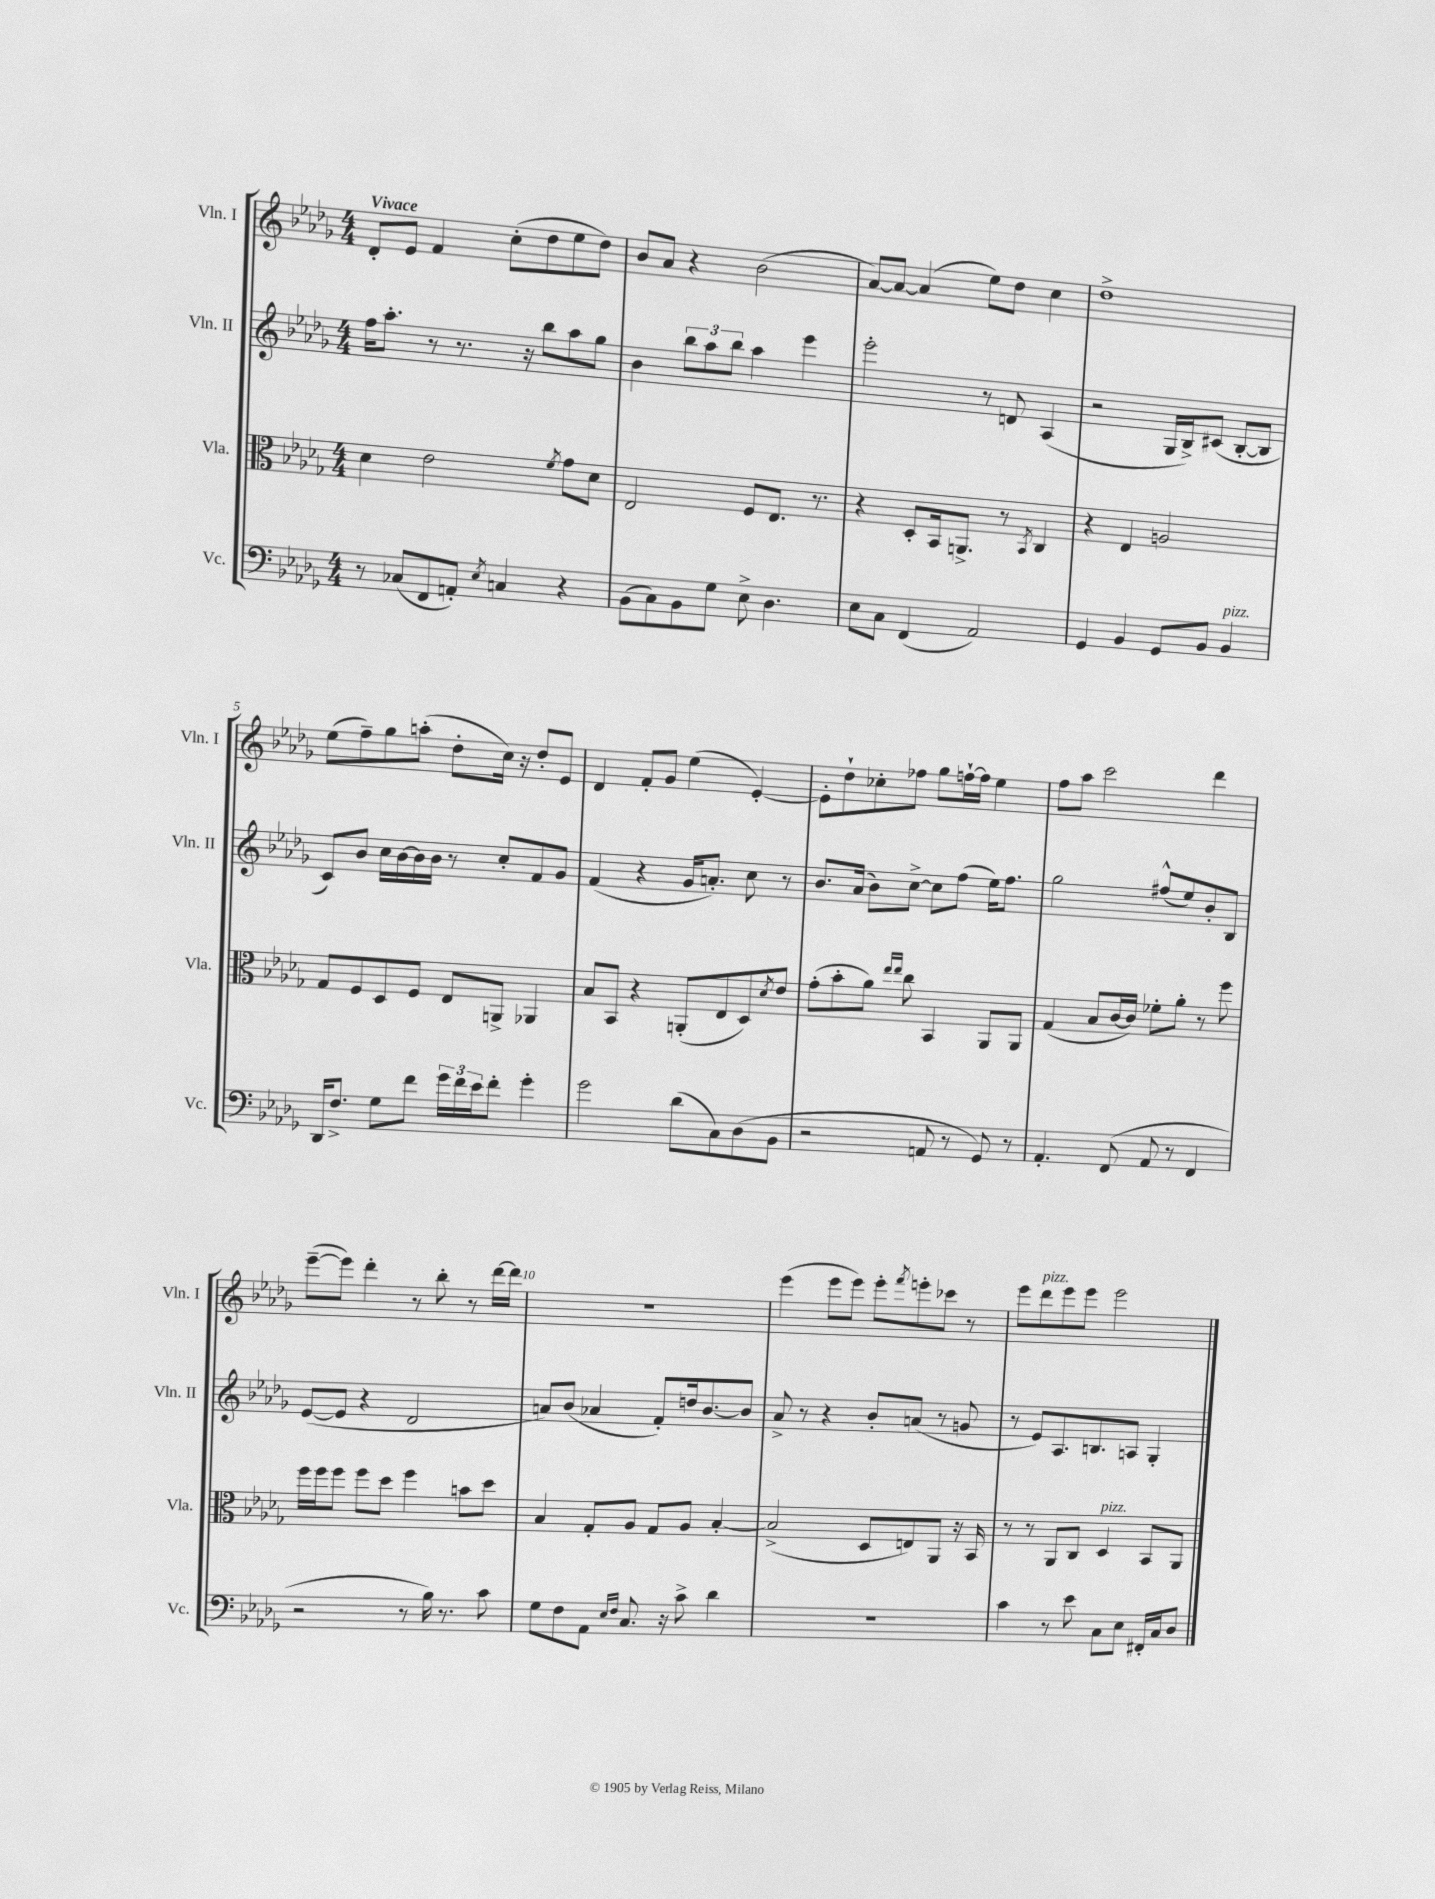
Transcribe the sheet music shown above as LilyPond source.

<<
\new StaffGroup <<
\new Staff = "s0" \with { instrumentName = "Vln. I" shortInstrumentName = "Vln. I" } {
    \clef treble \key des \major \numericTimeSignature \time 4/4 \tempo "Vivace"
    des'8-. ees'8 f'4 c''8-.( des''8 ees''8 des''8) |
    bes'8 aes'8 r4 bes'2( |
    aes'8~) aes'8~ aes'4( ees''8) des''8 c''4 |
    des''1-> |
    ees''8( f''8--) ges''8 a''8-.( des''8-. c''16) r16 des''8-. ees'8 |
    des'4 f'8-. ges'8 ees''4( ees'4~-.) |
    ees'8-. des''8-! ces''8-. fes''8 ges''8 f''16~-! f''16 ees''4 |
    f''8 aes''8 c'''2 des'''4 |
    ees'''8~--( ees'''8) des'''4-. r8 bes''8-. r8 des'''16~ des'''16 |
    R1 |
    ees'''4( ees'''8 ees'''8) ees'''8-. \acciaccatura { f'''8 } e'''8-. ces'''8 r8 |
    ees'''8 des'''8^\markup { \italic "pizz." } ees'''8 ees'''8 ees'''2 \bar "|." |
}
\new Staff = "s1" \with { instrumentName = "Vln. II" shortInstrumentName = "Vln. II" } {
    \clef treble \key des \major \numericTimeSignature \time 4/4
    f''16 aes''8.-. r8 r8. r16 bes''8 aes''8 ges''8 |
    bes'4 \tuplet 3/2 { bes''8 aes''8 bes''8 } aes''4 ees'''4 |
    ees'''2-. r8 d'8 aes4( |
    r2 ges16 bes16->) cis'8( bes8~-. bes8 |
    c'8) bes'8 c''16 bes'16~ bes'16 bes'16 r8 c''8-. f'8 ges'8 |
    f'4( r4 ges'16 a'8.-.) c''8 r8 |
    bes'8. aes'16( bes'8) c''8~-> c''8 f''8( ees''16) f''8. |
    ges''2 fis''8-^( ees''8) bes'8-. bes8 |
    ees'8~( ees'8 r4 des'2 |
    a'8) bes'8( aes'4 f'8-.) d''16 bes'8.~ bes'8 |
    aes'8-> r8 r4 bes'8-. a'8( r8 g'8 |
    r8 ees'8) aes8. b8. a8 ges4-. \bar "|." |
}
\new Staff = "s2" \with { instrumentName = "Vla." shortInstrumentName = "Vla." } {
    \clef alto \key des \major \numericTimeSignature \time 4/4
    des'4 ees'2 \acciaccatura { f'8 } ges'8 des'8 |
    ees2 f8 ees8. r8. |
    r4 des8-. bes,16 a,8.-> r8 \acciaccatura { bes,8 } c4 |
    r4 ees4 a2 |
    ges8 f8 des8 f8 ees8 a,8-> aes,4 |
    bes8 bes,8 r4 a,8-.( ees8 des8) \acciaccatura { des'8 } ees'8 |
    ges'8-.( bes'8-. aes'8) \grace { ees''16 ees''16 } c''8 bes,4 aes,8 aes,8 |
    ges4( bes8 c'16~ c'16) fes'8-. aes'8-. r8 f''8 |
    f''16 f''16 f''8 f''8 des''8 f''4 b'8 des''8 |
    bes4 ges8-. aes8 ges8 aes8 bes4~-. |
    bes2->( des8 e8) aes,8 r16 bes,16 |
    r8 r8 aes,8 c8 des4^\markup { \italic "pizz." } bes,8 aes,8 \bar "|." |
}
\new Staff = "s3" \with { instrumentName = "Vc." shortInstrumentName = "Vc." } {
    \clef bass \key des \major \numericTimeSignature \time 4/4
    r8 ces8( f,8 a,8-.) \acciaccatura { ees8 } c4 r4 |
    bes,8( c8) bes,8 ges8 ees8-> des4. |
    ees8 c8 f,4( aes,2) |
    ges,4 bes,4 ges,8 bes,8 bes,4^\markup { \italic "pizz." } |
    des,16 f8.-> ges8 f'8 \tuplet 3/2 { ges'16 f'16 ees'16 } f'8-. ges'4-. |
    ges'2 des'8( c8) des8( bes,8 |
    r2 a,8 r8 ges,8) r8 |
    aes,4.-. f,8( aes,8 r8 f,4 |
    r2 r8 bes16) r8. c'8 |
    ges8 f8 aes,8 \grace { ees16 f16 } c8. r16 c'8-> des'4 |
    R1 |
    c'4 r8 ees'8 c8 ees8 fis,16-. c16 des8 \bar "|." |
}
>>
>>
\layout { \context { \Score \override BarNumber.break-visibility = ##(#f #t #t) barNumberVisibility = #(every-nth-bar-number-visible 5) } }
